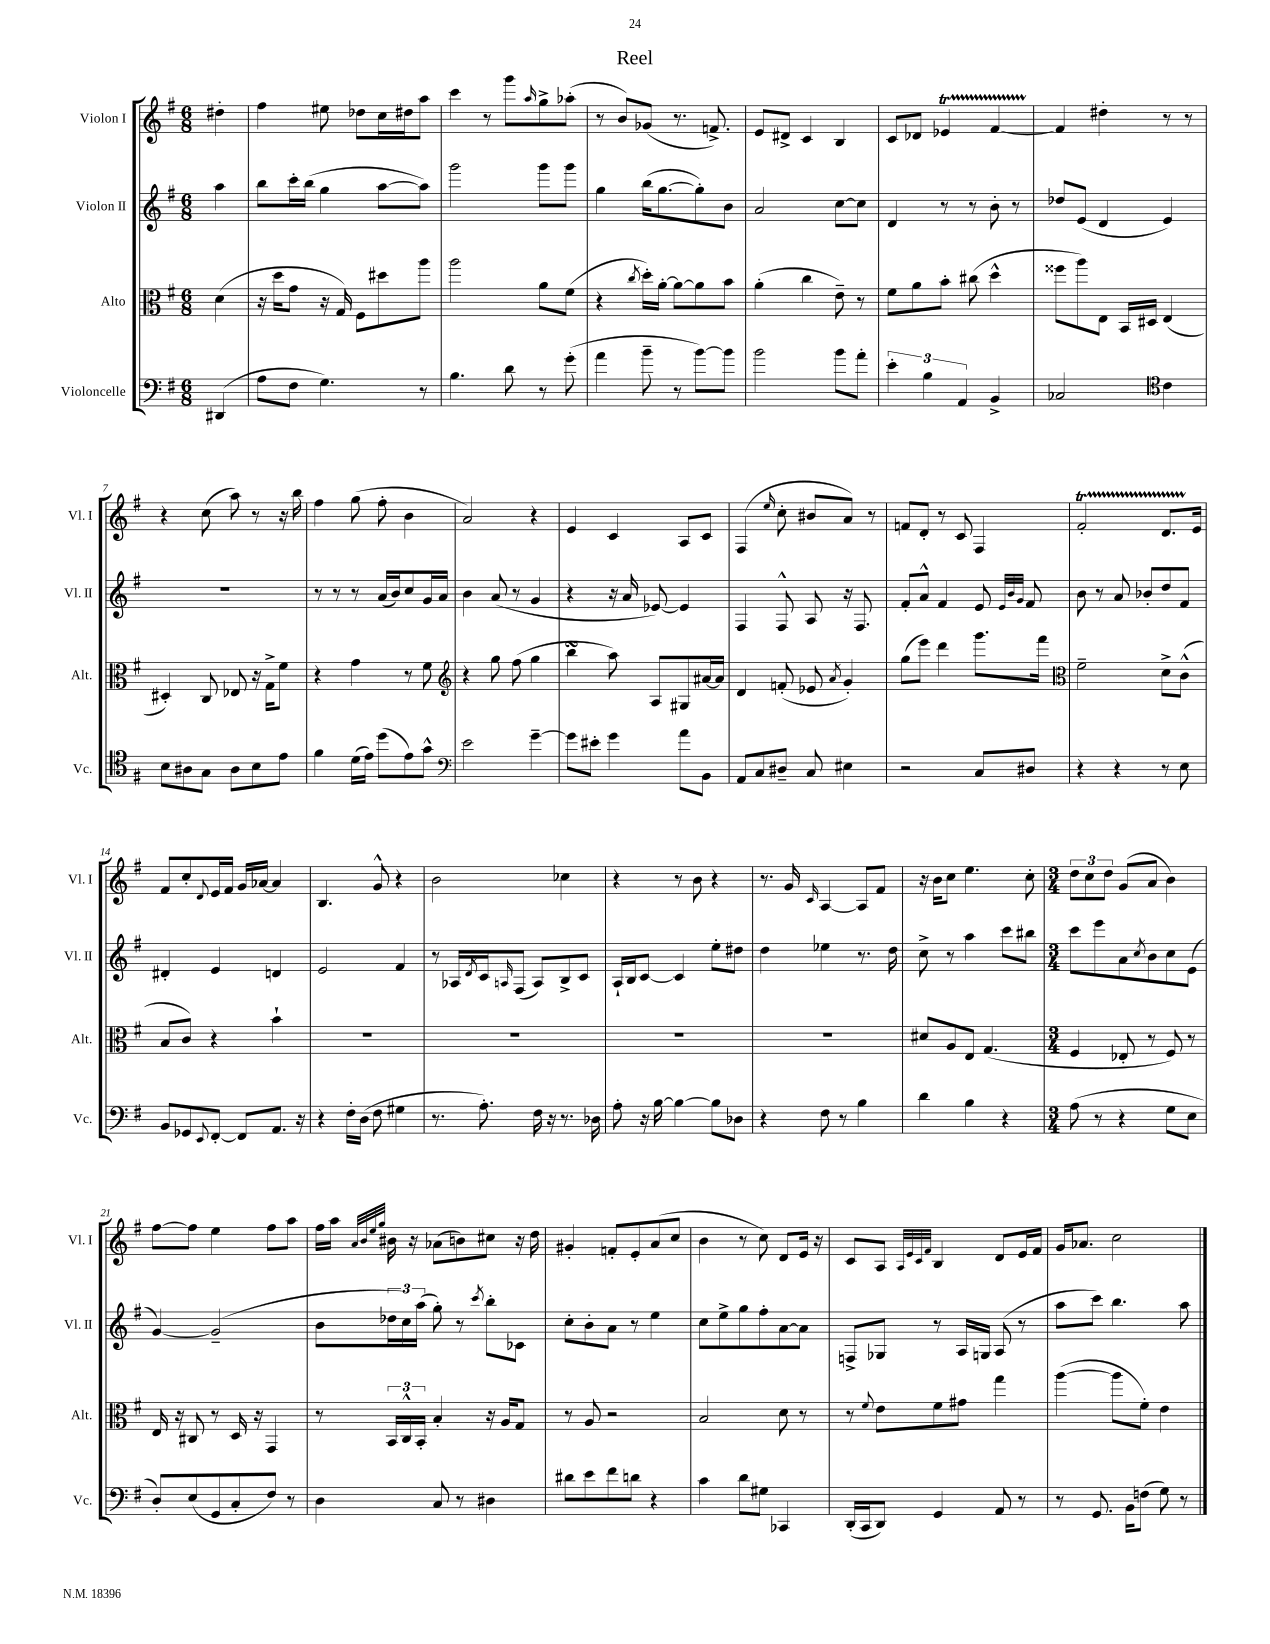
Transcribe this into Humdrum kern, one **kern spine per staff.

**kern	**kern	**kern	**kern
*part4	*part3	*part2	*part1
*staff4	*staff3	*staff2	*staff1
*I"Violoncelle	*I"Alto	*I"Violon II	*I"Violon I
*I'Vc.	*I'Alt.	*I'Vl. II	*I'Vl. I
*clefF4	*clefC3	*clefG2	*clefG2
*k[f#]	*k[f#]	*k[f#]	*k[f#]
*M6/8	*M6/8	*M6/8	*M6/8
=	=	=	=
(4DD#X/	(4d\	4aa\	4dd#X'\
=1	=1	=1	=1
8A\L	16r	8bb\L	4ff#\
.	16dd\KL	.	.
8F#\J	8g\J	16ccc'\L	.
.	.	(16bb\JJ	.
4.G\)	16r	4gg\	8ee#X\
.	16G/)	.	.
.	8F#\L	.	8dd-X\L
.	8dd#X\	[8aa\L	16cc\L
.	.	.	16dd#X\J
8r	8aa\J	8aa\J])	8aa\J
=2	=2	=2	=2
4.B\	2aa\	2ggg\	4ccc\
.	.	.	8r
8d\	.	.	8ggg\L
.	.	.	16qqaa/
8r	8a\L	8ggg\L	8gg^\
(8g'\	(8f#\J	8ggg\J	(8aa-X'\J
=3	=3	=3	=3
4a\	4r	4gg\	8r
.	.	.	8b/L)
.	8qcc/	.	.
8b~\	16dd'\LL)	(16bb\KL	(8g-X/J
.	[16a'\JJ	[8.gg\	.
8r	8a\L_	.	8.r
[8b\L)	8a\]	8gg'\])	.
.	.	.	8.fn^/)
8b\J]	8b\J	8b\J	.
=4	=4	=4	=4
2b\	(4a'\	2a/	8e/L
.	.	.	8d#X^/J
.	4cc\	.	4c/
8b\L	8e~\)	[8cc\L	4B/
8a'\J	8r	8cc\J]	.
=5	=5	=5	=5
6e'\	8f#\L	4d/	8c/L
.	8a\	.	8d-X/J
6B\	.	.	.
.	8b'\J	8r	4e-XT/
6AA/	.	.	.
.	(8cc#X\	8r	.
4BB^/	4dd^^\	8b'\	[4f#TTT/
.	.	8r	.
=6	=6	=6	=6
2C-X/	8ff##X\L	8dd-X/L	4f#/]
.	8aa\)	(8e/J	.
.	8E\J	4d/	4dd#X'\
.	16BB/LL	.	.
.	16D#X/JJ	.	.
*clefC4	*	*	*
4c\	(4E/	4e/)	8r
.	.	.	8r
!!LO:LB:g=z
=7	=7	=7	=7
8B\L	4D#X'/)	2.r	4r
8A#X\	.	.	.
8G\J	8C/	.	(8cc\
8A#\L	8E-X/	.	8aa\)
8B\	16r	.	8r
.	16G^\KL	.	.
8e\J	8f#\J	.	16r
.	.	.	16bb\
=8	=8	=8	=8
4f#\	4r	8r	4ff#\
.	.	8r	.
(16d\LL	4g\	8r	(8gg\
16e\JJ)	.	.	.
(8dd\L	.	(16a/LL	8ff#'\
.	.	16b/J)	.
8e\)	8r	8cc/	4b\
8g^^\J	8f#\	16g/L	.
.	.	16a/JJ	.
=9	=9	=9	=9
*clefF4	*clefG2	*	*
2e\	4r	4b\	2a/)
.	8gg\	(8a/	.
.	(8ff#\	8r	.
[4g~\	4gg\	4g/	4r
=10	=10	=10	=10
8g\L]	4bbsSsS\	4r	4e/
8e#X'\J	.	.	.
4g\	8aa\)	16r	4c/
.	.	16a/	.
.	8A/L	[8e-X/)	.
8a\L	8G#X/	4e-/]	8A/L
8BB\J	[16a#X/L	.	8c/J
.	16a#/JJ]	.	.
=11	=11	=11	=11
8AA/L	4d/	4F#/	(4F#/
8C/	.	.	.
.	.	.	16qqee/
8D#X~/J	(8fn'/	8F#^^/	8cc'\
8C/	8e-X/	8A/	8b#X/L
.	8qa/	.	.
4E#X\	4g'/)	16r	8a/J)
.	.	8.F#/	.
.	.	.	8r
=12	=12	=12	=12
2r	(8gg\L	8f#'/L	8fn/L
.	8eee\J)	8a^^/J	8d'/J
.	4ddd\	4f#/	8r
.	.	.	8c/
8C/L	8.ggg\L	8e/	4F#/
.	.	32qqe/LLL	.
.	.	32qqb/	.
.	.	32qqg/JJJ	.
8D#X/J	.	8f#/	.
.	16fff#\Jk	.	.
=13	=13	=13	=13
*	*clefC3	*	*
4r	2f#~\	8b\	2f#t'/
.	.	8r	.
4r	.	8a/	.
.	.	8b-X'/L	.
8r	8d^\L	8dd/	8.dTTT/L
8E\	(8c^^\J	8f#/J	.
.	.	.	16e/Jk
!!LO:LB:g=z
=14	=14	=14	=14
8BB/L	8B/L	4d#X'/	8f#/L
8GG-X/	8c/J)	.	8cc'/
8qqEE/	.	.	8qqd/
[8FF#'/J	4r	4e/	16e/L
.	.	.	16f#/JJ
8FF#/L]	.	.	16g/LL
.	.	.	[16a-X/JJ
8.AA/J	4b`\	4dn/	4a-/]
16r	.	.	.
=15	=15	=15	=15
4r	2.r	2e/	4.B/
16F#'\LL	.	.	.
(16D\JJ	.	.	.
8F#\	.	.	8g^^/
4G#X\	.	4f#/	4r
=16	=16	=16	=16
8.r	2.r	8r	2b\
.	.	16A-X/LL	.
.	.	8qd/	.
8.A'\)	.	16c/J	.
.	.	16qqAn/	.
.	.	(8F#/J	.
16F#\	.	8A/L)	.
16r	.	.	.
8.r	.	8B^/	4cc-X\
.	.	8c/J	.
16D-X\	.	.	.
=17	=17	=17	=17
8A'\	2.r	16A`/LL	4r
.	.	16B/J	.
16r	.	[8c/J	.
[16B\	.	.	.
4B\_	.	4c/]	8r
.	.	.	8b\
8B\L]	.	8ee'\L	4r
8D-X\J	.	8dd#X\J	.
=18	=18	=18	=18
4r	2.r	4dd\	8.r
.	.	.	16g/
.	.	.	16qqc/
8F#\	.	4ee-X\	[4A/
8r	.	.	.
4B\	.	8.r	8A/L]
.	.	.	8f#/J
.	.	16dd\	.
=19	=19	=19	=19
4d\	8d#X/L	8cc^\	16r
.	.	.	16b\KL
.	8A/	8r	8cc\J
4B\	8E/J	4aa\	4.ee\
.	(4.G/	.	.
4r	.	8ccc\L	.
.	.	8bb#X\J	8cc'\
=20	=20	=20	=20
*M3/4	*M3/4	*M3/4	*M3/4
(8A\	4F#/	8ccc\L	12dd\L
.	.	.	12cc\
8r	.	8eee\	.
.	.	.	12dd\J
4r	8E-X'/	8a\	(8g/L
.	.	8qcc/	.
.	8r	8b\	8a/J
8G\L	8F#/)	8cc\	4b\)
8E\J	8r	(8e\J	.
!!LO:LB:g=z
=21	=21	=21	=21
8D'/L)	16E/	[4g/)	[8ff#\L
.	16r	.	.
(8E/	8C#X/	.	8ff#\J]
8GG/	8r	(2g~/]	4ee\
8C'/	16D/	.	.
.	16r	.	.
8F#/J)	4GG/	.	8ff#\L
8r	.	.	8aa\J
=22	=22	=22	=22
4D\	8r	8b\L	16ff#\LL
.	.	.	16aa\JJ
.	.	.	32qqa/LLL
.	.	.	32qqb/
.	.	.	32qqee/
.	.	.	32qqgg/JJJ
.	24BB/LL	24dd-X\L	16b#X\
.	24C^^/	24cc\)	.
.	.	.	16r
.	24BB'/JJ	(24aa\JJ	.
8C/	4B'/	8gg'\)	(8a-X\L
8r	.	8r	8bn\)
.	.	8qccc/	.
4D#X\	16r	8bb'\L	8cc#X\J
.	16A/KL	.	.
.	8G/J	8c-X\J	16r
.	.	.	16dd\
=23	=23	=23	=23
8d#X\L	8r	8cc'\L	4g#X'/
8e\	8A/	8b'\	.
8f#\	2r	8a\J	8fn'/L
8dn\J	.	8r	8e'/
4r	.	4ee\	(8a/
.	.	.	8cc/J
=24	=24	=24	=24
4c\	2B/	8cc\L	4b\
.	.	8ee^\	.
8d\L	.	8gg\	8r
8G#X\J	.	8ff#'\	8cc\)
4CC-X/	8d\	[8a\	8d/L
.	8r	8a\J]	16e/Jk
.	.	.	16r
=25	=25	=25	=25
(16DD'/LL	8r	8Fn^/L	8c/L
16CC/J	.	.	.
.	8qqf#/	.	.
8DD/J)	8e\L	8G-X/J	8A/J
.	.	.	32qqA/LLL
.	.	.	32qqe/
.	.	.	32qqc/
.	.	.	32qqf#/JJJ
4GG/	8f#\	8r	4B/
.	8g#X\J	16A/LL	.
.	.	16Gn/JJ	.
8AA/	4gg\	(8A/	8d/L
8r	.	8r	16e/L
.	.	.	16f#/JJ
=26	=26	=26	=26
8r	([4aa\	8aa\L	16g/KL
.	.	.	8.a-X/J
8.GG/	.	8ccc\J)	.
.	8aa\L]	4.bb\	2cc\
16BB\KL	.	.	.
(8Fn\J	8f#'\J)	.	.
8G\)	4e\	.	.
8r	.	8aa\	.
==	==	==	==
*-	*-	*-	*-
